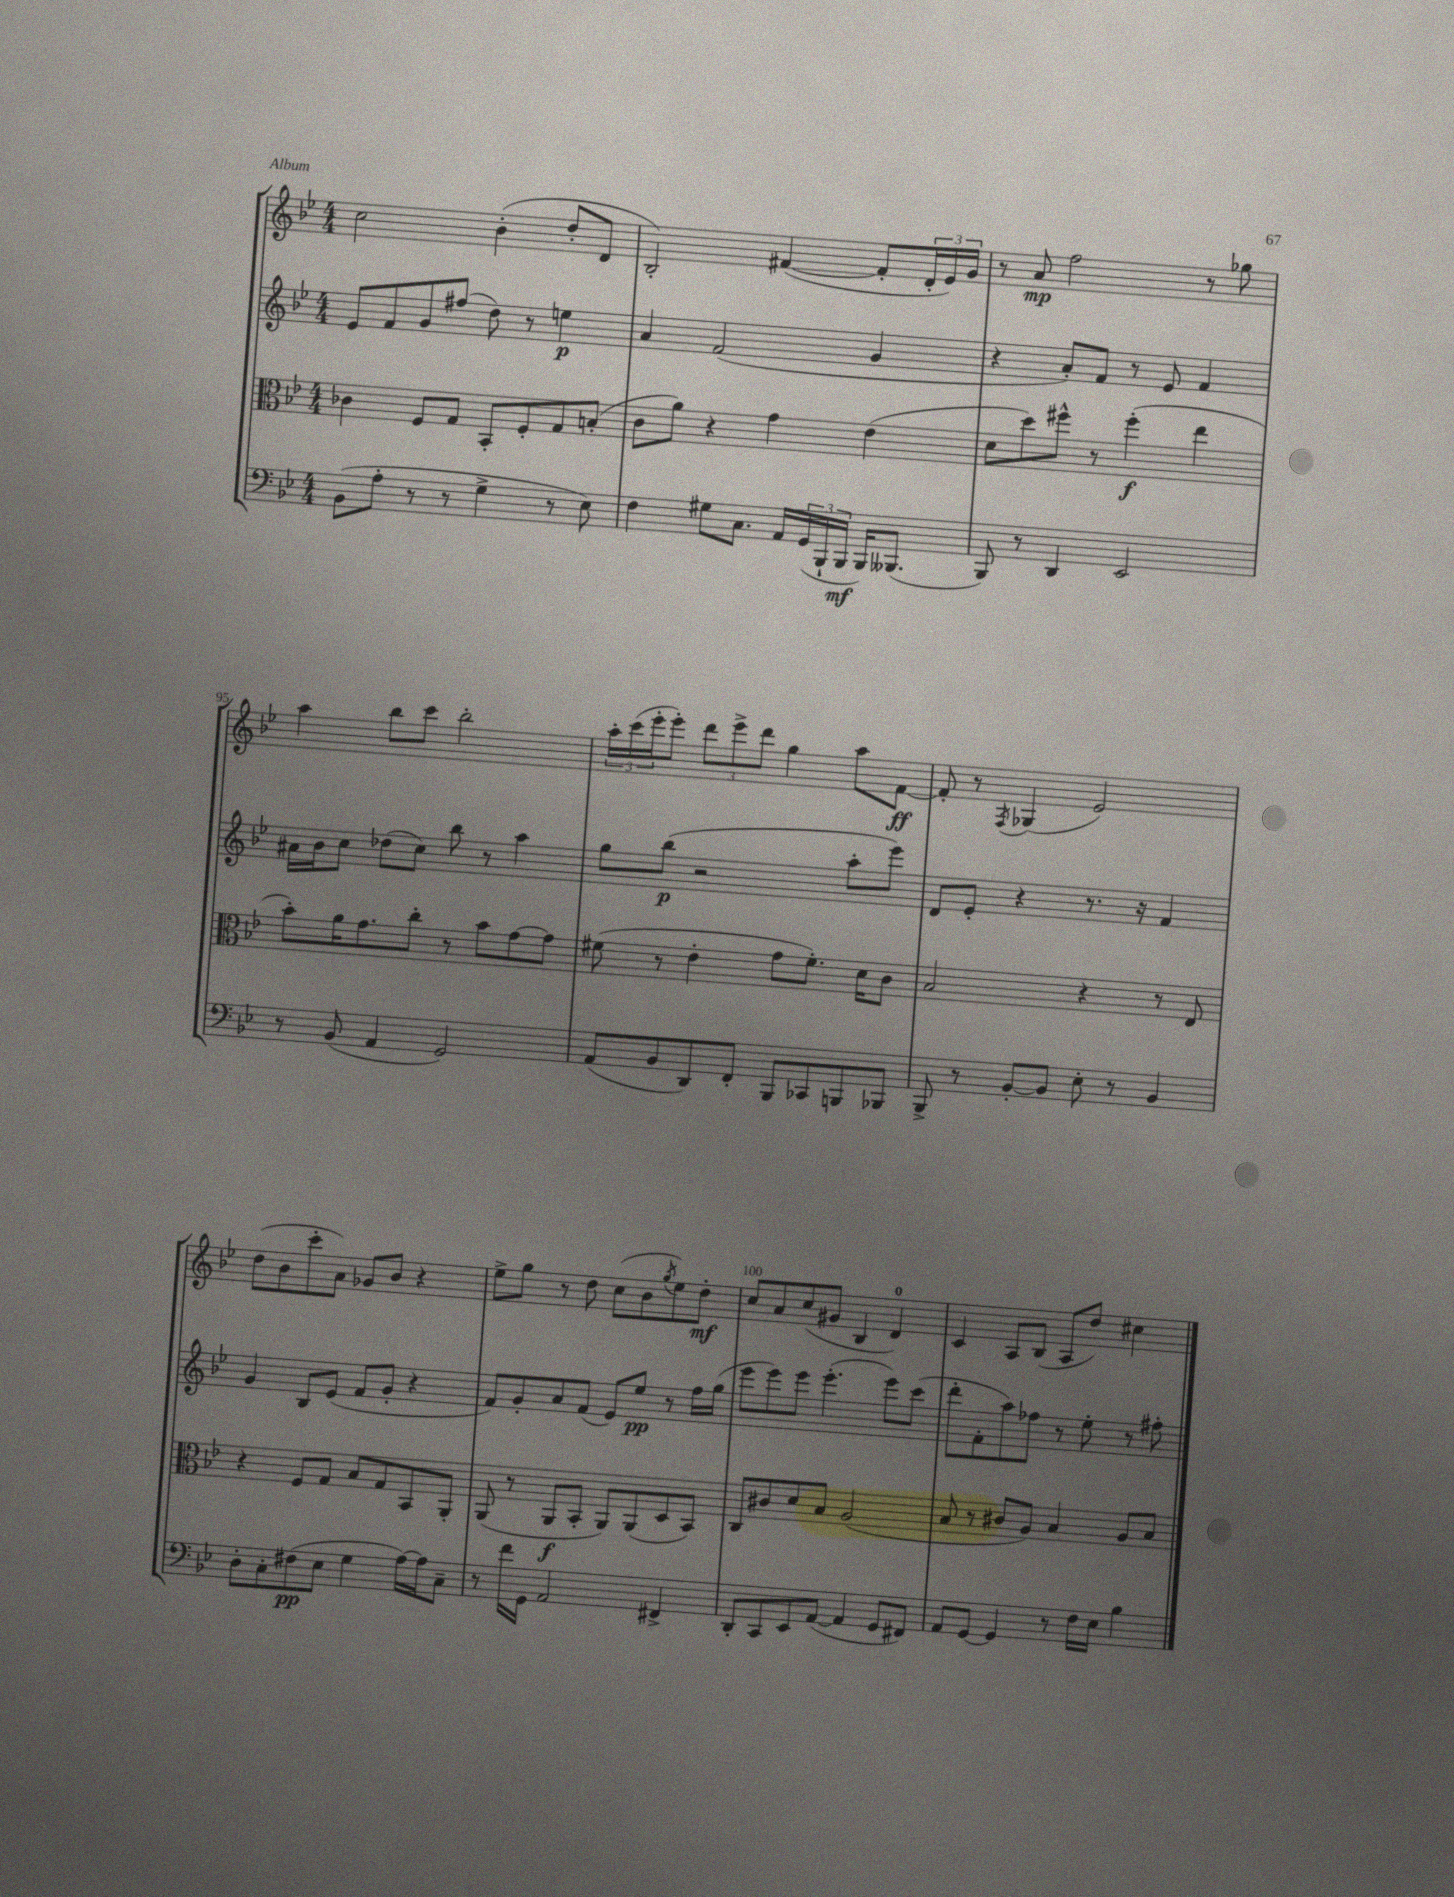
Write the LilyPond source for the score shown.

<<
\new StaffGroup <<
\new Staff = "s0" {
    \clef treble \key bes \major \numericTimeSignature \time 4/4
    c''2 bes'4-.( d''8-. d'8 |
    bes2-.) fis'4~( fis'8-. \tuplet 3/2 { d'16-. ees'16) g'16 } |
    r8 a'8\mp f''2 r8 ges''8 |
    a''4 bes''8 c'''8 bes''2-. |
    \tuplet 3/2 { a''16-. c'''16( ees'''16-. } ees'''8-.) \tuplet 3/2 { d'''8 ees'''8-> d'''8 } g''4 a''8 f'8~\ff |
    f'8-. r8 \acciaccatura { f8 } ges4( ees'2) |
    d''8( bes'8 c'''8-. a'8) ges'8 bes'8 r4 |
    ees''8-> g''8 r8 d''8 c''8( bes'8 \acciaccatura { g''8 } ees''8) d''8-.\mf |
    c''8 a'8 c''8( gis'8 bes4 d'4-0) |
    c'4 a8 bes8( a8 d''8) cis''4 \bar "|." |
}
\new Staff = "s1" {
    \clef treble \key bes \major \numericTimeSignature \time 4/4
    ees'8 f'8 g'8 fis''8( d''8) r8 e''4\p |
    a'4 f'2( g'4 |
    r4 a'8-.) f'8 r8 ees'8 f'4 |
    ais'16 bes'16 c''8 des''8( c''8) bes''8 r8 a''4 |
    g''8 bes''8\p( r2 a''8-. ees'''8) |
    d'8 ees'8-. r4 r8. r16 f'4 |
    g'4 bes8 ees'8( f'8 g'8-. r4 |
    f'8) g'8-. a'8 f'8( ees'8) ees''8\pp r8 f''16 g''16( |
    ees'''8 ees'''8) ees'''8 ees'''4.-.( ees'''8) c'''8( |
    d'''8-. f'8-. a''8) fes''8 r8 ees''8-. r8 fis''8-. \bar "|." |
}
\new Staff = "s2" {
    \clef alto \key bes \major \numericTimeSignature \time 4/4
    ces'4 f8 g8 bes,8-. f8-. g8 b8-.( |
    c'8 a'8) r4 g'4 ees'4( |
    d'8 d''8) fis''8-^ r8 fis''4-.\f( ees''4 |
    bes'8-.) a'16 g'8. c''8-. r8 bes'8 g'8~ g'8 |
    fis'8( r8 ees'4-. g'8 fis'8.-.) d'16 c'8 |
    bes2 r4 r8 ees8 |
    r4 f8 g8 bes8 g8 bes,8 a,8-. |
    a,8( r8 a,8\f bes,8-. a,8) a,8( d8 bes,8) |
    c8 cis'8 d'8 bes8 a2( |
    bes8 r8 cis'8 a8) bes4 a8 bes8 \bar "|." |
}
\new Staff = "s3" {
    \clef bass \key bes \major \numericTimeSignature \time 4/4
    bes,8( a8-. r8 r8 g4-> r8 ees8) |
    f4 gis8 c8. a,16 \tuplet 3/2 { g,16( bes,,16-! bes,,16\mf } bes,,16) beses,,8.( |
    bes,,8) r8 d,4 ees,2 |
    r8 bes,8( a,4 g,2) |
    a,8( bes,8 d,8) f,8-. bes,,8 ces,8 b,,8 bes,,8 |
    bes,,8-> r8 bes,8~-. bes,8 ees8-. r8 bes,4 |
    d8-. c8-. fis8\pp( ees8 g4 a16~) a16 c8-- |
    r8 f'16 g,16 a,2 fis,4-> |
    d,8-. c,8 ees,8 a,8~( a,4 g,8 fis,8) |
    a,8 g,8~ g,4 r8 f16 ees16 bes4 \bar "|." |
}
>>
>>
\layout { \context { \Score currentBarNumber = #92 \override BarNumber.break-visibility = ##(#f #t #t) barNumberVisibility = #(every-nth-bar-number-visible 5) } }
